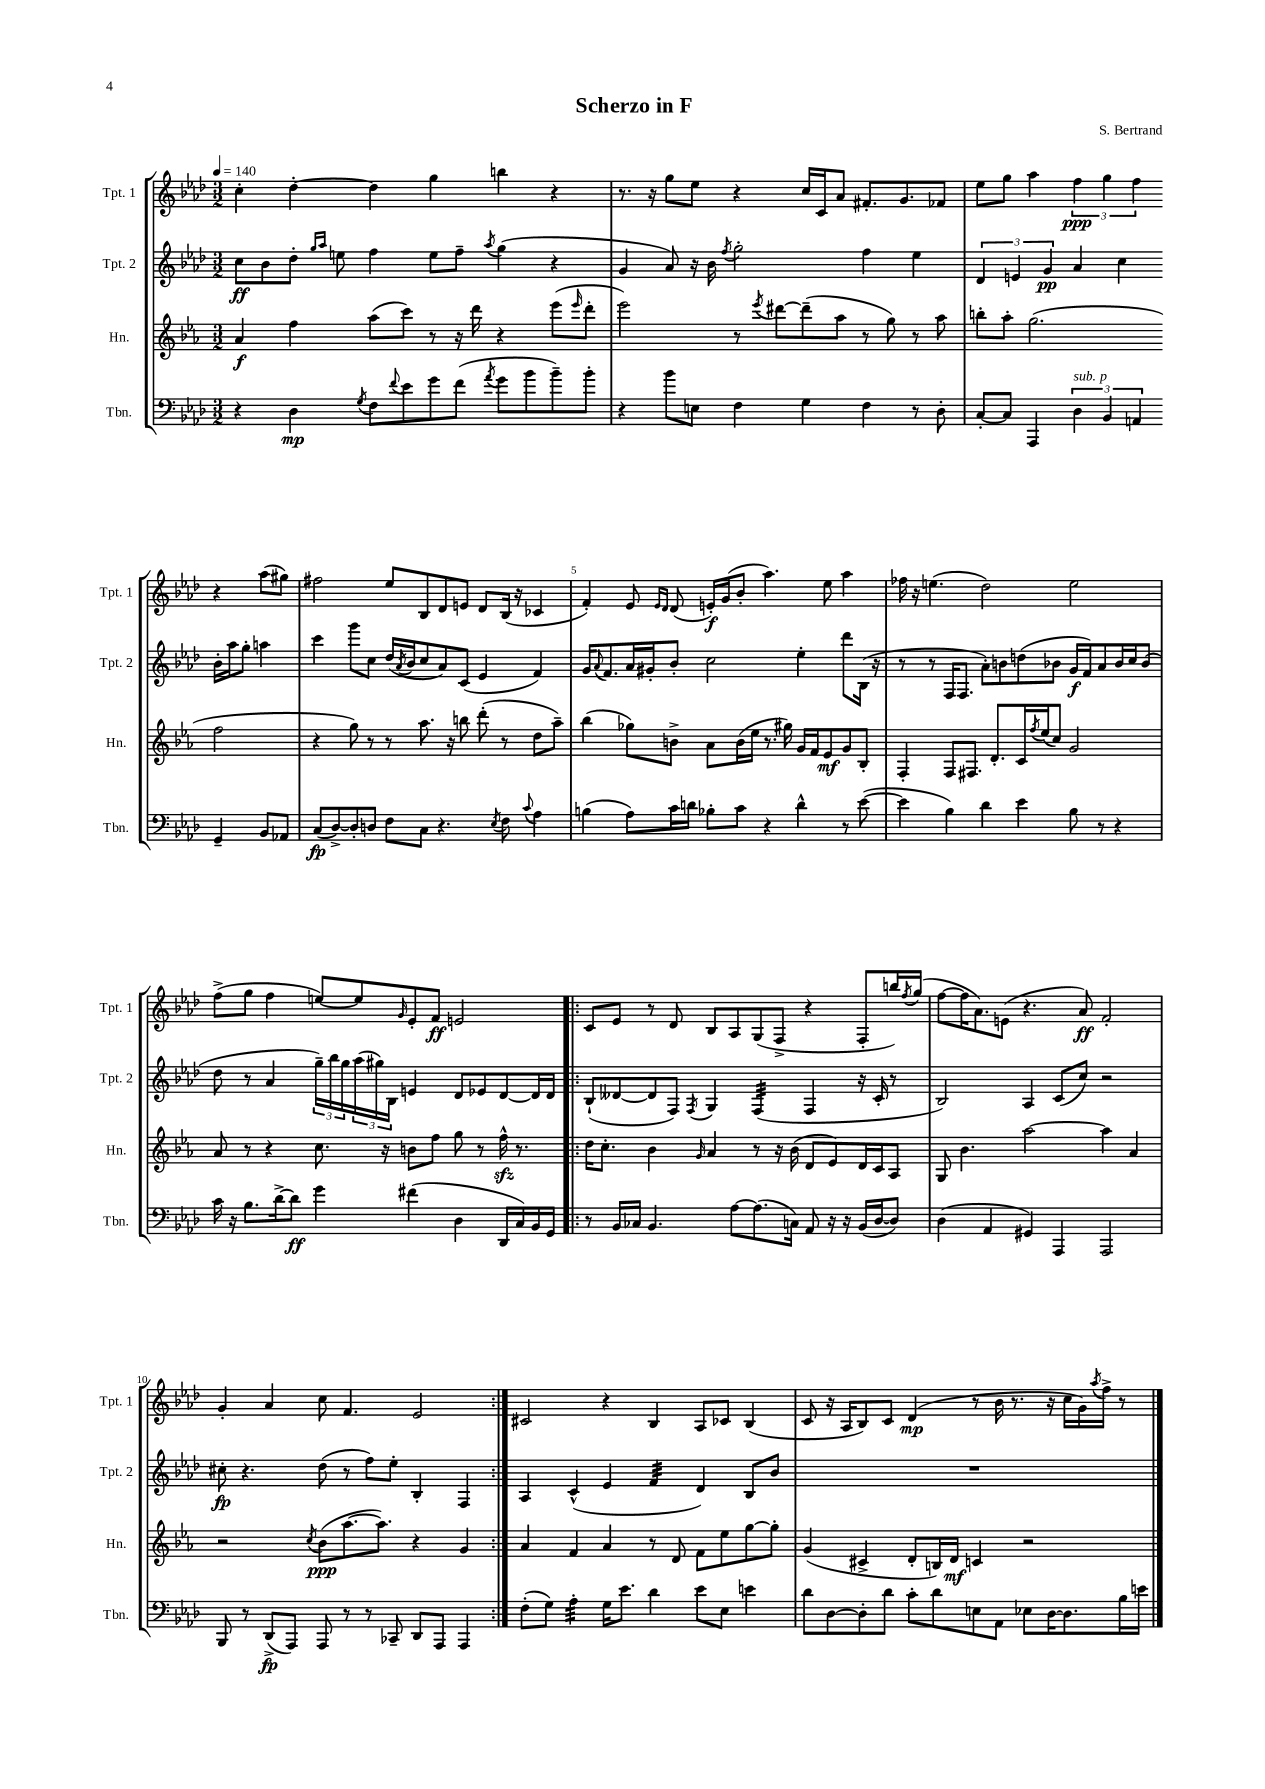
\header { title = "Scherzo in F" composer = "S. Bertrand" }
<<
\new StaffGroup <<
\new Staff = "s0" \with { instrumentName = "Tpt. 1" shortInstrumentName = "Tpt. 1" } {
    \clef treble \key aes \major \numericTimeSignature \time 3/2 \tempo 4 = 140
    c''4-. des''4~-. des''4 g''4 b''4 r4 |
    r8. r16 g''8 ees''8 r4 c''16 c'16 aes'8 fis'8.-. g'8. fes'8 |
    ees''8 g''8 aes''4 \tuplet 3/2 { f''4\ppp g''4 f''4 } r4 aes''8( gis''8) |
    fis''2 ees''8 bes8 des'8 e'8 des'8 bes16( r16 ces'4 |
    f'4-.) ees'8 \grace { ees'16 des'16 } des'8( e'16-.\f) g'16( bes'8-. aes''4.) ees''8 aes''4 |
    fes''16 r16 e''4.( des''2) e''2 |
    f''8->( g''8 f''4 e''8~) e''8 \grace { g'16 } ees'8-. f'8\ff e'2 |
    \repeat volta 2 { c'8 ees'8 r8 des'8 bes8 aes8 g8( f8-> r4 f8-. b''16) \acciaccatura { f''8 } g''16( |
    f''8~ f''16 aes'8.) e'8( r4. aes'8\ff) f'2-. |
    g'4-. aes'4 c''8 f'4. ees'2 | }
    cis'2 r4 bes4 aes8 ces'8 bes4( |
    c'8 r16 aes16 bes8) c'8 des'4\mp( r8 bes'16 r8. r16 c''16 g'16) \acciaccatura { aes''8 } f''16-> r8 \bar "|." |
}
\new Staff = "s1" \with { instrumentName = "Tpt. 2" shortInstrumentName = "Tpt. 2" } {
    \clef treble \key aes \major \numericTimeSignature \time 3/2
    c''8\ff bes'8 des''8-. \grace { g''16 aes''16 } e''8 f''4 e''8 f''8-- \acciaccatura { aes''8 } g''4( r4 |
    g'4 aes'8) r16 bes'16 \acciaccatura { f''8 } g''2-. f''4 ees''4 |
    \tuplet 3/2 { des'4 e'4 g'4\pp } aes'4 c''4 bes'16-. aes''16 g''8-. a''4 |
    c'''4 g'''8 c''8 des''16( \acciaccatura { aes'8 } bes'16 c''8 aes'8) c'8( ees'4 f'4) |
    g'16 \appoggiatura { aes'8 } f'8. aes'16 gis'16-. bes'8-. c''2 ees''4-. des'''8 bes16( r16 |
    r8 r8 f16 f8. aes'8-.) b'8 d''8( bes'8 g'16\f f'16) aes'8 bes'16 c''16 bes'8( |
    des''8 r8 aes'4 \tuplet 3/2 { g''16--) bes''16 g''16 } \tuplet 3/2 { aes''16( gis''16) bes16 } e'4 des'8 ees'8 des'8~ des'16 des'16 |
    \repeat volta 2 { bes8-!( deses'8~ deses'8 f8) \acciaccatura { f8 } g4 f4:32( f4 r16 c'16-. r8 |
    bes2) aes4 c'8( c''8) r2 |
    cis''8-.\fp r4. des''8( r8 f''8) ees''8-. bes4-. f4 | }
    aes4 c'4-^( ees'4 f'4:32 des'4) bes8 bes'8 |
    R1. \bar "|." |
}
\new Staff = "s2" \with { instrumentName = "Hn." shortInstrumentName = "Hn." } {
    \clef treble \key ees \major \numericTimeSignature \time 3/2
    aes'4\f f''4 aes''8( c'''8) r8 r16 d'''16 r4 ees'''8( \grace { ees'''16 } d'''8-. |
    ees'''2) r8 \acciaccatura { ees'''8 } dis'''8~ dis'''8--( aes''8 r8 g''8) r8 aes''8 |
    b''8-. aes''8-. g''2.( f''2 |
    r4 g''8) r8 r8 aes''8. r16 b''8 d'''8-.( r8 d''8 aes''8--) |
    bes''4( ges''8) b'8-> aes'8 b'16( ees''16 r8. gis''16) g'16 f'16 ees'8\mf g'8 bes8-. |
    f4-. f8 fis8. d'8.-. c'16 \acciaccatura { f''8 } ees''16( c''8) g'2 |
    aes'8 r8 r4 c''8. r16 b'8 f''8 g''8 r8 f''16-^\sfz r8. |
    \repeat volta 2 { d''16 c''8.-. bes'4 \grace { g'16 } aes'4 r8 r16 bes'16( d'8 ees'8) d'16 c'16 aes8 |
    g8 bes'4. aes''2~ aes''4 aes'4 |
    r2 \acciaccatura { c''8 } bes'8\ppp( aes''8.~ aes''8.) r4 g'4 | }
    aes'4 f'4 aes'4 r8 d'8 f'8 ees''8 g''8~ g''8-. |
    g'4( cis'4-> d'8-. b16) d'16\mf c'4 r2 \bar "|." |
}
\new Staff = "s3" \with { instrumentName = "Tbn." shortInstrumentName = "Tbn." } {
    \clef bass \key aes \major \numericTimeSignature \time 3/2
    r4 des4\mp \acciaccatura { g8 } f8 \appoggiatura { f'8 } ees'8 g'8 f'8( \acciaccatura { aes'8 } g'8 bes'8 bes'8--) bes'8-. |
    r4 bes'8 e8 f4 g4 f4 r8 des8-. |
    c8~-. c8 aes,,4 \tuplet 3/2 { des4^\markup { \italic "sub. p" } bes,4 a,4 } g,4-- bes,8 aes,8 |
    c8\fp( des8~->) des8-. d8 f8 c8 r4. \acciaccatura { ees8 } f8 \appoggiatura { c'8 } aes4 |
    b4( aes8) c'16 d'16 bes8-. c'8 r4 d'4-^ r8 ees'8~( |
    ees'4 bes4) des'4 ees'4 bes8 r8 r4 |
    c'16 r16 bes8. des'16~-> des'8\ff g'4 fis'4( des4 des,16 c16) bes,16 g,16 |
    \repeat volta 2 { r8 bes,16 ces16 bes,4. aes8~ aes8.( c16) aes,8 r16 r16 bes,16( des16~ des8) |
    des4( aes,4 gis,4) aes,,4 aes,,2 |
    bes,,8 r8 des,8->\fp( aes,,8) aes,,8 r8 r8 ces,8-- des,8 aes,,8 aes,,4 | }
    f8-.( g8) aes4:32-. g16 ees'8. des'4 ees'8 ees8 e'4 |
    des'8 des8~ des8-. des'8 c'8-. des'8 e8 aes,8 ees8 des16~ des8. bes16 e'16 \bar "|." |
}
>>
>>
\layout { \context { \Score \override BarNumber.break-visibility = ##(#f #t #t) barNumberVisibility = #(every-nth-bar-number-visible 5) } }
